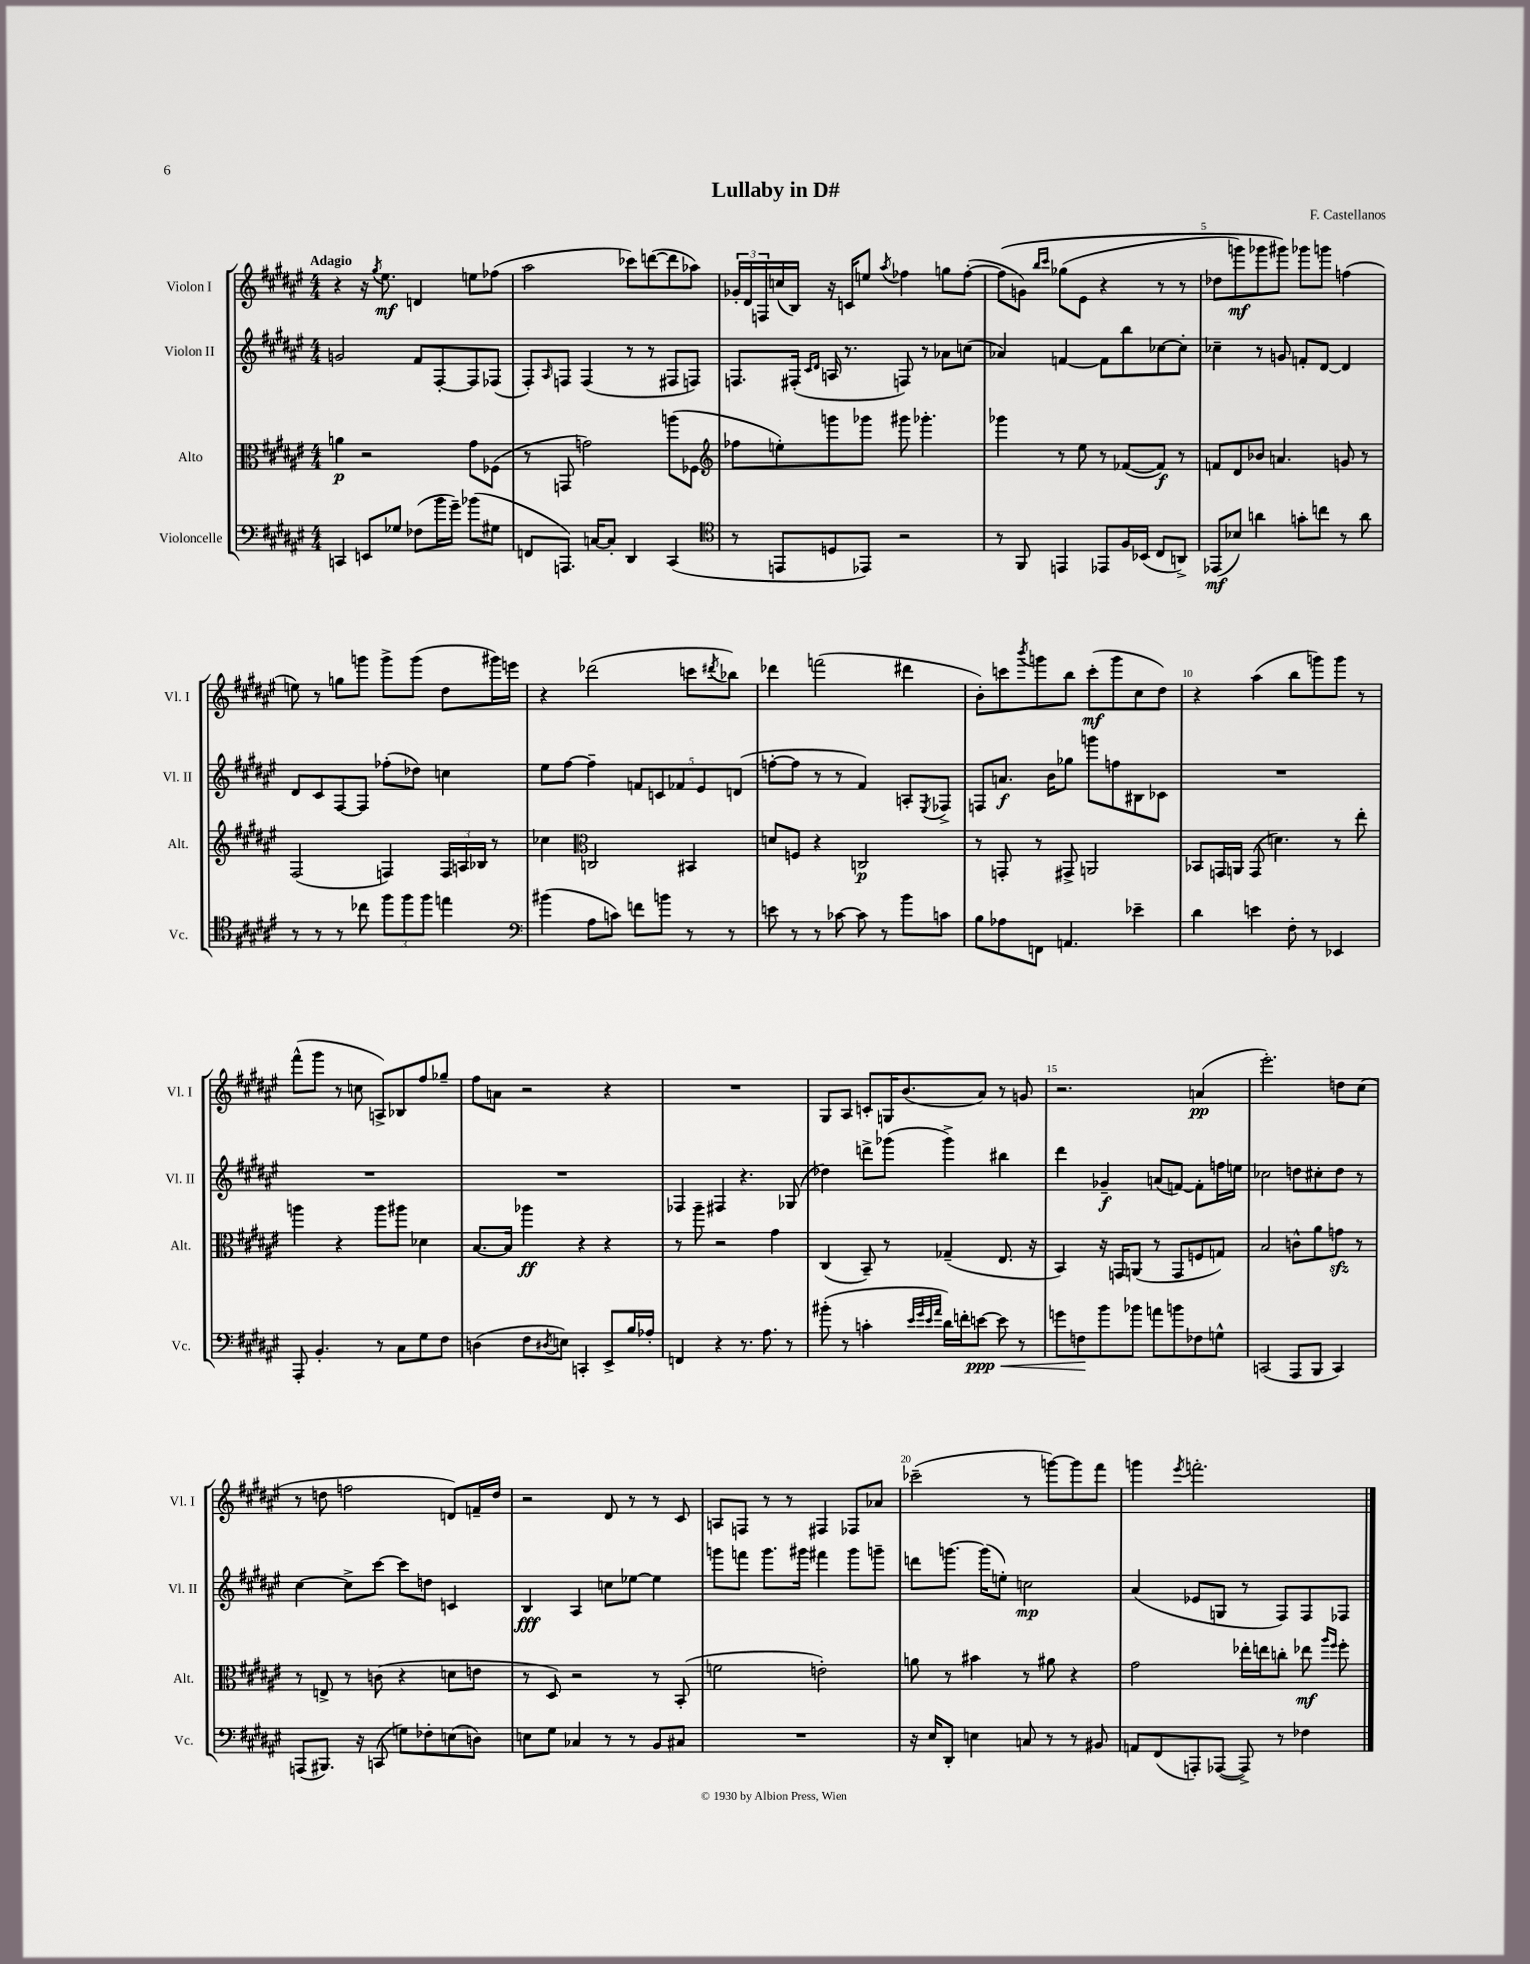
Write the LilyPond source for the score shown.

\header { title = "Lullaby in D#" composer = "F. Castellanos" }
<<
\new StaffGroup <<
\new Staff = "s0" \with { instrumentName = "Violon I" shortInstrumentName = "Vl. I" } {
    \clef treble \key fis \major \numericTimeSignature \time 4/4 \tempo "Adagio"
    r4 r16 \acciaccatura { gis''8 } eis''8.\mf d'4 e''8 fes''8( |
    ais''2 ces'''8) d'''8~( d'''8 aes''8) |
    \tuplet 3/2 { ges'16-. dis'16 f16 } c''16( b16) r16 c'16 e''8 \acciaccatura { ais''8 } fes''4 g''8 fes''8~-.( |
    fes''8\( g'8) \grace { b''16 cis'''16 } ges''8( eis'8 r4 r8 r8 |
    des''8 g'''8\mf) ges'''8 gis'''8\) ges'''8 g'''8 f''4( |
    e''8) r8 g''8 g'''8 g'''8-> g'''8( dis''8 gis'''16) e'''16 |
    r4 des'''2( c'''8 \acciaccatura { dis'''8 } bes''8) |
    des'''4 f'''2( dis'''4 |
    b'8-.) c'''8 \acciaccatura { b'''8 } g'''8 b''8 c'''8-.\mf( g'''8 cis''8 dis''8) |
    r4 ais''4( b''8 g'''8) g'''8 r8 |
    fis'''8-^( gis'''8 r8 c''8 a8->) bes8 fis''8 ges''8-- |
    fis''8 a'8 r2 r4 |
    R1 |
    gis8 ais8 c'8-. g16 b'8.( ais'8) r8 g'8 |
    r2. a'4\pp( |
    eis'''2.-.) d''8 cis''8( |
    r8 d''8 f''2 d'8) f'16-- d''16 |
    r2 dis'8 r8 r8 cis'8 |
    a8 f8 r8 r8 fis4 fes8 aes'8 |
    ces'''2--( r8 g'''8~) g'''8 fis'''8 |
    g'''4 \acciaccatura { eis'''8 } f'''2.-. \bar "|." |
}
\new Staff = "s1" \with { instrumentName = "Violon II" shortInstrumentName = "Vl. II" } {
    \clef treble \key fis \major \numericTimeSignature \time 4/4
    g'2 fis'8 fis8~-. fis8 fes8( |
    fis8-.) \grace { ais16 } f8 f4( r8 r8 fis8 f8) |
    f8. fis16-.( \grace { cis'16 dis'16 } a16 r8. f8) r8 aes'8 c''8( |
    aes'4) f'4~ f'8 b''8 ces''8~ ces''8-. |
    ces''4-- r8 g'8 f'8-. dis'8~ dis'4 |
    dis'8 cis'8 fis8~ fis8 fes''8-.( des''8) c''4 |
    eis''8 fis''8~ fis''4-- \tuplet 5/4 { f'8 c'8 fes'8 eis'8 d'8( } |
    f''8~-. f''8 r8 r8 fis'4) a8-. \acciaccatura { eis8 } fes8-> |
    f8 a'8.\f b'16 ges''8 g'''8 f''8 bis8 ces'8 |
    R1 |
    R1 |
    R1 |
    fes4 fis4 r4. ges8( |
    des''4) d'''8-> ges'''8( ges'''4->) bis''4 |
    dis'''4 ges'4--\f a'8( f'8~) f'8-. f''16 e''16 |
    ces''2 d''8 cis''8-. d''8 r8 |
    cis''4~ cis''8-> cis'''8~ cis'''8 d''8 c'4 |
    b4\fff ais4 c''8 ees''8~ ees''4 |
    g'''8 f'''8 g'''8. gis'''16 fis'''4 gis'''8 g'''8-- |
    d'''8 g'''8.~ g'''16( e''8-.) c''2\mp |
    ais'4( ees'8 g8 r8 fis8) fis8 fes8 \bar "|." |
}
\new Staff = "s2" \with { instrumentName = "Alto" shortInstrumentName = "Alt." } {
    \clef alto \key fis \major \numericTimeSignature \time 4/4
    a'4\p r2 gis'8 fes8( |
    r8 g,8 g'2) a''8( fes8 |
    \clef treble fes''8 e''8-.) g'''8 ges'''8 gis'''8 ges'''4.-. |
    ges'''4 r8 eis''8 r8 fes'8~( fes'8\f) r8 |
    f'8 dis'8 bes'8 a'4. g'8 r8 |
    fis2( f4) \tuplet 3/2 { f16 a16 bes16 } r8 |
    ces''4 \clef alto c2 bis,4 |
    d'8 f8 r4 c2\p |
    r8 g,8-. r8 gis,8-> a,2 |
    bes,8 g,16 a,16 g,8( d'4.) r8 eis''8-. |
    a''4 r4 a''8 ais''8 des'4 |
    b8.~ b16 aes''4\ff r4 r4 |
    r8 ais''8-- r2 gis'4 |
    cis4( b,8--) r8 ges4--( eis8. r16 |
    b,4) r16 g,16 a,8( r8 g,8 f8 g8) |
    b2 c'8-^ ais'8 g'8\sfz r8 |
    r8 e8-> r8 c'8( r4 d'8 e'8 |
    r8 dis8) r2 r8 b,8-.( |
    f'2 e'2-.) |
    a'8 r8 bis'4 r8 ais'8 r4 |
    gis'2 ees''16-. e''16 c''8-. ees''8\mf \grace { ais''16 fis''16 } fis''8-. \bar "|." |
}
\new Staff = "s3" \with { instrumentName = "Violoncelle" shortInstrumentName = "Vc." } {
    \clef bass \key fis \major \numericTimeSignature \time 4/4
    c,4 e,8 ges8 fes8( b'16 gis'16--) bes'8( gis8 |
    f,8 a,,8.) c16~ c8-. dis,4 cis,4( |
    \clef tenor r8 e,8 d8 ees,8) r2 |
    r8 fis,8 e,4 ees,8 fis16 bes,16( cis8 a,8->) |
    ees,8\mf( bes8) a'4 g'8-. c''8 r8 a'8 |
    r8 r8 r8 ces''8 \tuplet 3/2 { fis''8 fis''8 fis''8 } e''4 |
    \clef bass bis'4( ais8 c'8) f'8 b'8 r8 r8 |
    e'8 r8 r8 ces'8~ ces'8 r8 b'8 c'8 |
    b8 aes8 f,8 a,4. ees'4-- |
    dis'4 e'4 fis8-. r8 ees,4 |
    ais,,8-. b,4.-. r8 cis8 gis8 fis8 |
    d4( fis8 \acciaccatura { dis8 } e8) c,4-. eis,8-> b16 aes16-. |
    f,4 r4 r8. ais8. r8 |
    bis'8-.( r8 c'4-. \grace { eis'32 gis'32 eis'32 ais'32 } dis'16) f'16-. e'8~\ppp\< e'8 r8 |
    g'8 f8\! b'8 bes'8 a'8 b'8 fes8 g8-^ |
    c,2( ais,,8 b,,8 c,4) |
    a,,8( bis,,8.) r16 c,8( g8) fes8-. e8( d8) |
    e8 gis8 ces4 r8 r8 b,8 cis8 |
    R1 |
    r16 eis16 dis,8-. e4 c8 r8 r8 bis,8 |
    a,8 fis,8( a,,8-.) aes,,8~( aes,,8->) r8 fes4 \bar "|." |
}
>>
>>
\layout { \context { \Score \override BarNumber.break-visibility = ##(#f #t #t) barNumberVisibility = #(every-nth-bar-number-visible 5) } }
